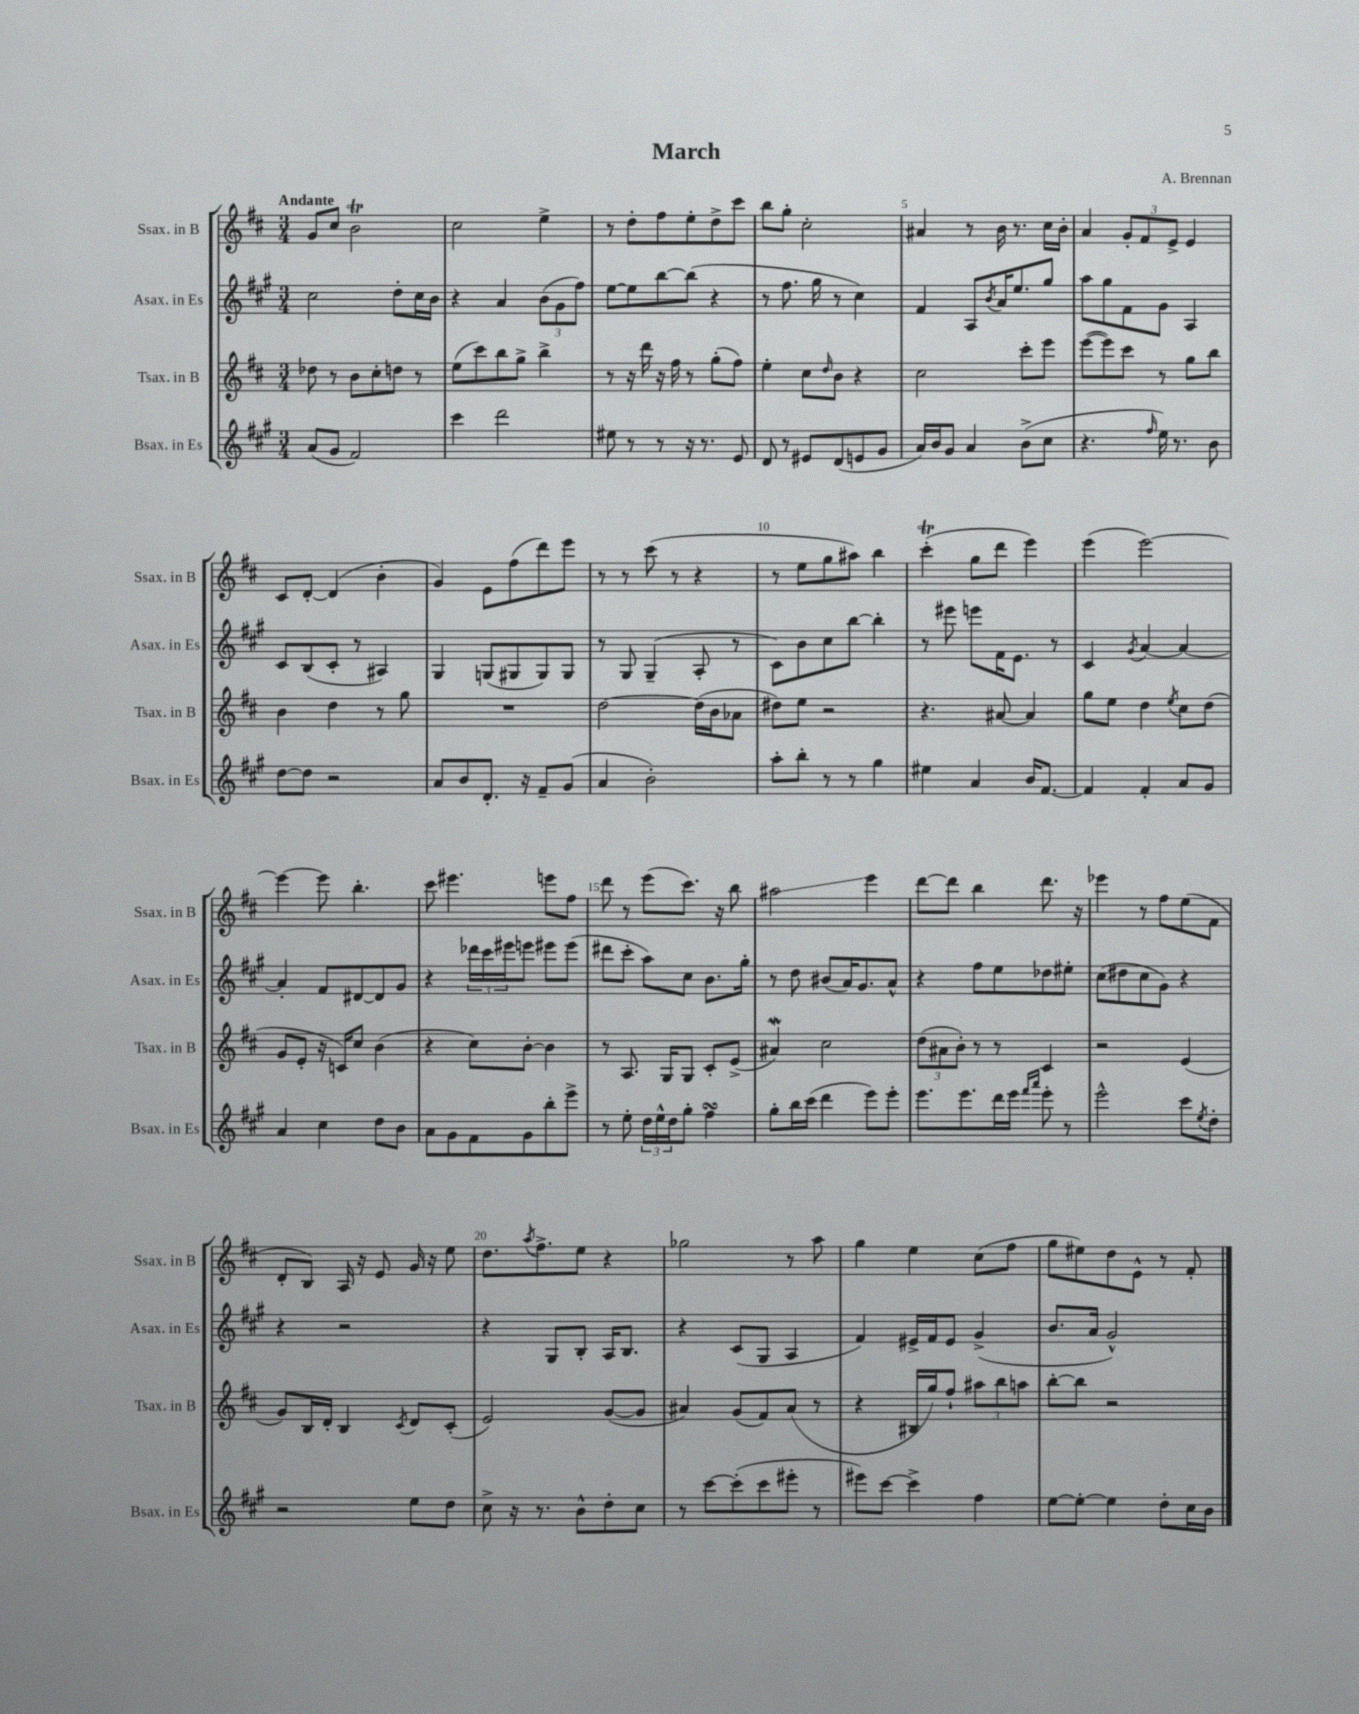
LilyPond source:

\header { title = "March" composer = "A. Brennan" }
<<
\new StaffGroup <<
\new Staff = "s0" \with { instrumentName = "Ssax. in B" shortInstrumentName = "Ssax. in B" } {
    \clef treble \key d \major \numericTimeSignature \time 3/4 \tempo "Andante"
    g'8 cis''8 b'2\trill |
    cis''2 e''4-> |
    r8 d''8-. fis''8 e''8-. d''8-> cis'''8 |
    b''8 g''8-. cis''2-. |
    ais'4 r8 b'16 r8. cis''16 b'16-. |
    a'4 \tuplet 3/2 { g'8-. fis'8 e'8-> } e'4 |
    cis'8 d'8~-. d'4( b'4-. |
    g'4) e'8 fis''8( d'''8) e'''8 |
    r8 r8 cis'''8( r8 r4 |
    r8 e''8 g''8 ais''8) b''4 |
    cis'''4-.\trill( g''8 d'''8 e'''4) |
    e'''4( e'''2~) |
    e'''4~ e'''8 b''4.-. |
    cis'''8 eis'''4. e'''8 fis''8 |
    d'''8 r8 e'''8( cis'''8.) r16 b''8 |
    ais''2\glissando e'''4 |
    d'''8~ d'''8 b''4 d'''8. r16 |
    ees'''4 r8 fis''8 e''8( fis'8 |
    d'8-. b8) a16 r16 e'8 g'16 r16 e''8 |
    d''8. \acciaccatura { a''8 } fis''8.-> e''8 r4 |
    ges''2 r8 a''8 |
    g''4 e''4 cis''8( fis''8 |
    g''8 eis''8) d''8 e'8-^ r8 fis'8-. \bar "|." |
}
\new Staff = "s1" \with { instrumentName = "Asax. in Es" shortInstrumentName = "Asax. in Es" } {
    \clef treble \key a \major \numericTimeSignature \time 3/4
    cis''2 d''8-. cis''16 b'16 |
    r4 a'4 \tuplet 3/2 { b'8( gis'8 fis''8) } |
    e''8~ e''8 b''8~ b''8( r4 |
    r8 fis''8. gis''16 r8 cis''4) |
    fis'4 a8 \acciaccatura { b'8 } a'16 e''8. gis''8 |
    a''8 gis''8 fis'8 gis'8 a4 |
    cis'8 b8( cis'8-. r8 ais4) |
    gis4 g8( gis8 gis8) gis8 |
    r8 gis8 gis4--( a8-. r8 |
    cis'8) b'8 cis''8 b''8~ b''4-. |
    r8 eis'''8 e'''8 fis'16 e'8. r8 |
    cis'4 \acciaccatura { gis'8 } a'4~ a'4~ |
    a'4-. fis'8 dis'8~ dis'8 gis'8 |
    r4 \tuplet 3/2 { des'''16 cis'''16 eis'''16 } e'''8 eis'''8 eis'''8( |
    dis'''8 cis'''8-. a''8) cis''8 b'8. gis''16-. |
    r8 d''8 bis'8( a'16) gis'8. a'8-^ |
    r4 fis''8 e''8 des''8 eis''8-. |
    cis''8( dis''8 cis''8 gis'8) r4 |
    r4 r2 |
    r4 gis8 b8-. a16 b8. |
    r4 cis'8( gis8 a4 |
    fis'4) eis'16-> fis'16 eis'8 gis'4->( |
    b'8. a'16 gis'2-^) \bar "|." |
}
\new Staff = "s2" \with { instrumentName = "Tsax. in B" shortInstrumentName = "Tsax. in B" } {
    \clef treble \key d \major \numericTimeSignature \time 3/4
    des''8 r8 b'8 cis''8-. d''8 r8 |
    e''8( cis'''8) b''8 g''8-> b''4-> |
    r8 r16 d'''16 r16 fis''16 r8 g''8-.( fis''8) |
    e''4-. cis''8 \grace { d''16 } b'8 r4 |
    cis''2 cis'''8-. e'''8 |
    e'''8~( e'''8) cis'''8 r8 g''8 b''8 |
    b'4 d''4 r8 g''8 |
    R2. |
    d''2~ d''16( b'16 aes'8 |
    dis''8) e''8 r2 |
    r4. ais'8~ ais'4 |
    g''8 e''8 d''4 \acciaccatura { e''8 } cis''8 d''8( |
    g'8 e'8-. r16 c'16) cis''8 b'4( |
    r4 cis''8) b'8~-. b'4 |
    r8 a8. g16 g8 cis'8-. e'8->( |
    ais'4\mordent) cis''2 |
    \tuplet 3/2 { d''8( ais'8 b'8-.) } r8 r8 cis'4 |
    r2 e'4( |
    g'8) b16 d'16-. b4 \acciaccatura { cis'8 } d'8 cis'8-.( |
    e'2) g'8~( g'8 |
    ais'4) g'8( fis'8) ais'8( r8 |
    r4 bis16 g''16) fis''8-! \tuplet 3/2 { ais''8 b''8 a''8 } |
    b''8~-. b''8 r2 \bar "|." |
}
\new Staff = "s3" \with { instrumentName = "Bsax. in Es" shortInstrumentName = "Bsax. in Es" } {
    \clef treble \key a \major \numericTimeSignature \time 3/4
    a'8( gis'8 fis'2) |
    cis'''4 d'''2 |
    eis''8 r8 r8 r16 r8. e'8 |
    d'8 r8 eis'8 d'8( e'8 gis'8 |
    a'16) b'16 gis'8 a'4 b'8->( cis''8 |
    r4. \grace { fis''16 } e''16) r8. b'8 |
    d''8~ d''8 r2 |
    a'8 b'8 d'8.-. r16 fis'8-- gis'8( |
    a'4 b'2-.) |
    a''8-. b''8-. r8 r8 gis''4 |
    eis''4 a'4 b'16 fis'8.~ |
    fis'4 fis'4-. a'8 gis'8 |
    a'4 cis''4 d''8 b'8 |
    a'8 gis'8 fis'8 gis'8 b''8-. e'''8-> |
    r8 e''8-. \tuplet 3/2 { d''16 e''16-^ d''16 } gis''8-. fis''4\turn |
    gis''8-. b''16 cis'''16( d'''4 e'''8) e'''8-. |
    e'''8. e'''8. d'''16 e'''16 \grace { fis'''16 a'''16 } e'''8-. r8 |
    e'''2-^ cis'''8 \acciaccatura { e''8 } d''8-. |
    r2 e''8 d''8 |
    cis''8-> r16 r8. b'8-^ d''8-. cis''8 |
    r8 cis'''8~ cis'''8-.( cis'''8 eis'''8-. r8 |
    eis'''8) cis'''8~ cis'''4-> fis''4 |
    e''8~ e''8~-. e''4 d''8-. cis''16 b'16 \bar "|." |
}
>>
>>
\layout { \context { \Score \override BarNumber.break-visibility = ##(#f #t #t) barNumberVisibility = #(every-nth-bar-number-visible 5) } }
